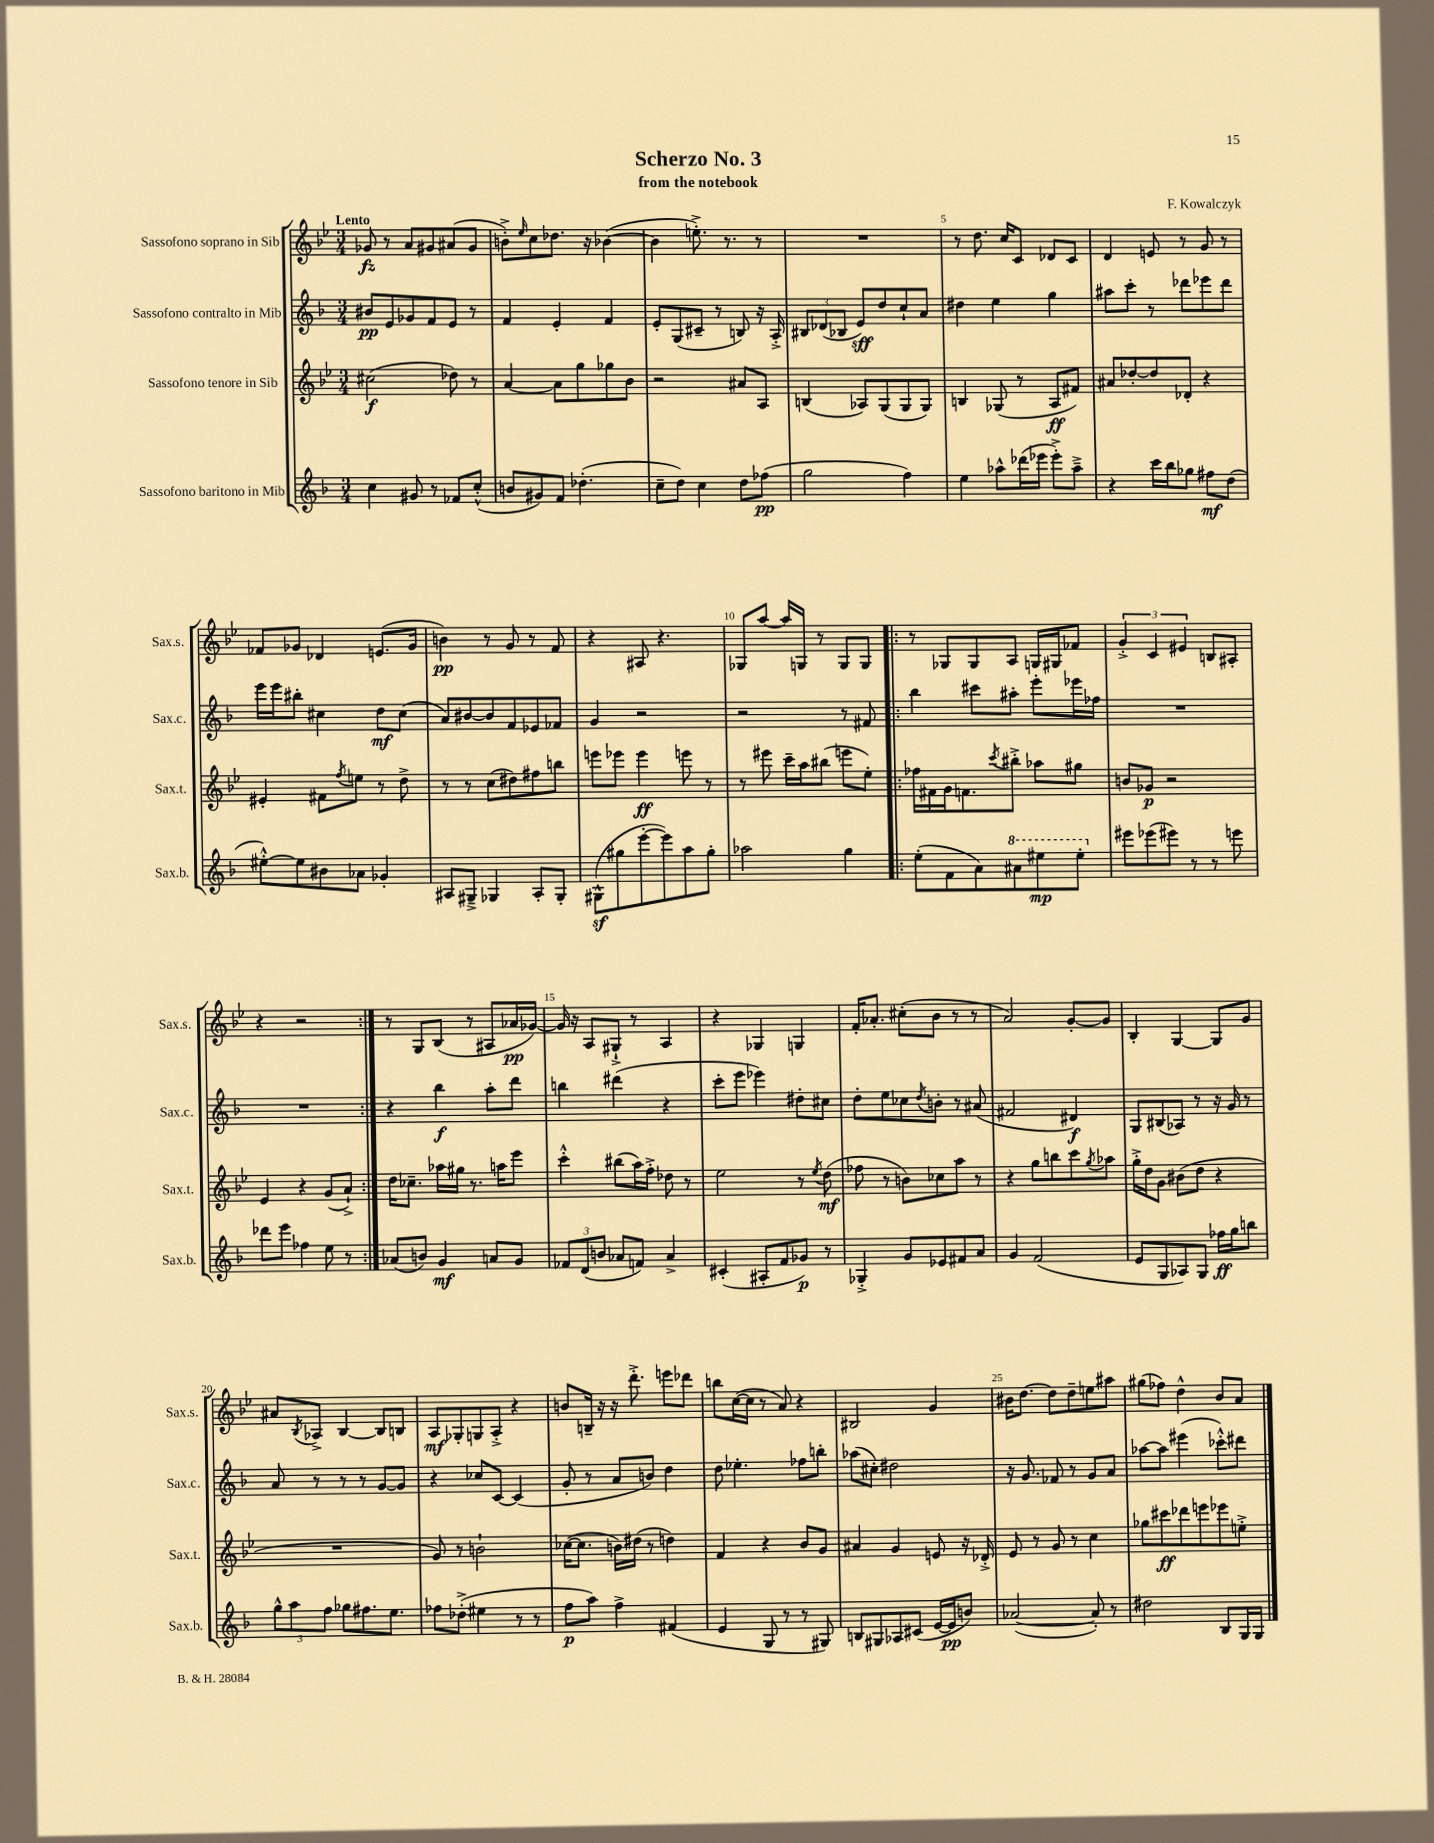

**kern	**dynam	**kern	**dynam	**kern	**dynam	**kern	**dynam
*part4	*part4	*part3	*part3	*part2	*part2	*part1	*part1
*staff4	*staff4	*staff3	*staff3	*staff2	*staff2	*staff1	*staff1
*I"Sassofono baritono in Mib	*	*I"Sassofono tenore in Sib	*	*I"Sassofono contralto in Mib	*	*I"Sassofono soprano in Sib	*
*I'Sax.b.	*	*I'Sax.t.	*	*I'Sax.c.	*	*I'Sax.s.	*
*clefG2	*	*clefG2	*	*clefG2	*	*clefG2	*
*k[b-]	*	*k[b-e-]	*	*k[b-]	*	*k[b-e-]	*
*M3/4	*	*M3/4	*	*M3/4	*	*M3/4	*
=1	=1	=1	=1	=1	=1	=1	=1
!	!	!	!	!	!	!LO:TX:a:B:t=Lento	!
4cc\	.	(2cc#X\	f	8b#X/L	pp	8g-X/	fz
.	.	.	.	8e/	.	8r	.
8g#X/	.	.	.	8g-X/	.	8a/L	.
8r	.	.	.	8f/	.	8g#X/	.
8f-X/L	.	8dd-X\)	.	8e/J	.	(8a#X/	.
(8cc'^^/J	.	8r	.	8r	.	8g#/J	.
=2	=2	=2	=2	=2	=2	=2	=2
8bn/L	.	[4a/	.	4f/	.	8bn'^\L)	.
.	.	.	.	.	.	16qqee-/	.
8g#X/)	.	.	.	.	.	8cc\	.
8f/J	.	8a\L]	.	4e'/	.	8.dd-X\J	.
(4.dd-X'\	.	8gg\	.	.	.	.	.
.	.	.	.	.	.	16r	.
.	.	8gg-X\	.	4f/	.	([4b-X\	.
.	.	8b-\J	.	.	.	.	.
=3	=3	=3	=3	=3	=3	=3	=3
8cc~\L	.	2r	.	8e'/L	.	4b-\]	.
8dd\J)	.	.	.	(8G/	.	.	.
4cc\	.	.	.	8c#X~/J	.	8.een'^\)	.
.	.	.	.	8r	.	.	.
.	.	.	.	.	.	8.r	.
8dd\L	.	8a#X/L	.	8Bn/)	.	.	.
(8ff-X\J	pp	8A/J	.	16r	.	8r	.
.	.	.	.	16A'^/	.	.	.
=4	=4	=4	=4	=4	=4	=4	=4
2gg\	.	(4Bn/	.	12B#X/L	.	2.r	.
.	.	.	.	(12d-X/	.	.	.
.	.	.	.	12B-X/J	.	.	.
.	.	8A-X/L)	.	8e/L)	sff	.	.
.	.	(8G/	.	8dd/	.	.	.
4ff\)	.	8G/	.	8cc`/	.	.	.
.	.	8G/J)	.	8a/J	.	.	.
=5	=5	=5	=5	=5	=5	=5	=5
4ee\	.	4Bn/	.	4dd#X\	.	8r	.
.	.	.	.	.	.	8.dd\	.
8aa-X^^\L	.	(8G-X/	.	4ee\	.	.	.
.	.	.	.	.	.	16cc/KL	.
(16ddd-X\L	.	8r	.	.	.	8c/J	.
16eee-X\JJ	.	.	.	.	.	.	.
8eee-'^\L)	.	8A/L	ff	4gg\	.	8d-X/L	.
8aa-~^\J	.	8f#X/J)	.	.	.	8c/J	.
=6	=6	=6	=6	=6	=6	=6	=6
4r	.	8a#X/L	.	8aa#X\L	.	4d/	.
.	.	[8dd-X'/	.	8ccc'\J	.	.	.
16ccc\LL	.	8dd-/]	.	8r	.	8en/	.
16bb-\J	.	.	.	.	.	.	.
8gg-X\J	.	8d-X'/J	.	8ddd-X\L	.	8r	.
8ff#X\L	mf	4r	.	8eee-X\	.	8g/	.
(8dd\J	.	.	.	8ddd-\J	.	8r	.
!!LO:LB:g=z
=7	=7	=7	=7	=7	=7	=7	=7
[8ee#X'^^\L)	.	4e#X'/	.	16eee\LL	.	8f-X/L	.
.	.	.	.	16eee\J	.	.	.
8ee#\]	.	.	.	8bb#X'\J	.	8g-X/J	.
8b#X\	.	8f#X\L	.	4cc#X\	.	4d-X/	.
.	.	8qff/	.	.	.	.	.
8a-X\J	.	8een\J	.	.	.	.	.
4g-X'/	.	8r	.	8dd\L	mf	(8.en/L	.
.	.	8dd^\	.	(8cc#\J	.	.	.
.	.	.	.	.	.	16g-/Jk	.
=8	=8	=8	=8	=8	=8	=8	=8
8A#X/L	.	8r	.	8a/L)	.	4bn\)	pp
8G#X~^/J	.	8r	.	[8b#X/	.	.	.
4G-X/	.	(8cc\L	.	8b#/]	.	8r	.
.	.	8dd#X\)	.	8f/	.	8g/	.
8A#'/L	.	8ff#X\	.	8e-X/	.	8r	.
8G-'/J	.	8bbn\J	.	8f-X/J	.	8f/	.
=9	=9	=9	=9	=9	=9	=9	=9
(8G#Xz^^\L	.	8eeen\L	.	4g/	.	4r	.
8gg#X\	.	8eee-X\J	.	.	.	.	.
[8eee'\	.	4eee-\	ff	2r	.	8A#X/	.
8eee\])	.	.	.	.	.	4.r	.
8aa\	.	8eeen\	.	.	.	.	.
8gg#'\J	.	8r	.	.	.	.	.
=10	=10	=10	=10	=10	=10	=10	=10
2aa-X\	.	8r	.	2r	.	8G-X/L	.
.	.	8eee#X\	.	.	.	[8aa/J	.
.	.	16ccc~\LL	.	.	.	16aa/LL]	.
.	.	16aa\J	.	.	.	16Gn/JJ	.
.	.	(8bb#X\J	.	.	.	8r	.
4gg\	.	8eeen\L	.	8r	.	8G/L	.
.	.	8ee-'\J)	.	8f#X/	.	8G/J	.
=11!|:	=11!|:	=11!|:	=11!|:	=11!|:	=11!|:	=11!|:	=11!|:
(8ee'\L	.	16ff-X\LL	.	4bb-\	.	8r	.
.	.	16f#X\	.	.	.	.	.
8f\	.	16g\J	.	.	.	8G-X/L	.
.	.	8.fn\	.	.	.	.	.
8a\)	.	.	.	8ccc#X\L	.	8G-/	.
.	.	8qccc/	.	.	.	.	.
*8va	*	*	*	*	*	*	*
8aa#X\	.	8bb#X'^\J	.	8aa#X'\J	.	8A/J	.
8eee#X\	mp	8aa-X\L	.	8eee'\L	.	16Gn/LL	.
.	.	.	.	.	.	16G#X/J	.
8eee#'\J	.	8gg#X\J	.	16eee-X\L	.	8f-X/J	.
.	.	.	.	16ff-X\JJ	.	.	.
=12	=12	=12	=12	=12	=12	=12	=12
*X8va	*	*	*	*	*	*	*
8eee#X\L	.	8bn/L	.	2.r	.	6g'^/	.
(8eee-X\	.	8g-X/J	p	.	.	.	.
.	.	.	.	.	.	6c/	.
8eee#X\J)	.	2r	.	.	.	.	.
.	.	.	.	.	.	6e#X/	.
8r	.	.	.	.	.	.	.
8r	.	.	.	.	.	8Bn/L	.
8eeen\	.	.	.	.	.	8A#X'/J	.
!!LO:LB:g=z
=13	=13	=13	=13	=13	=13	=13	=13
8ddd-X\L	.	4e-/	.	2.r	.	4r	.
8eee\J	.	.	.	.	.	.	.
4ff-X\	.	4r	.	.	.	2r	.
8ee\	.	(8g/L	.	.	.	.	.
8r	.	8a`^/J)	.	.	.	.	.
=14:|!	=14:|!	=14:|!	=14:|!	=14:|!	=14:|!	=14:|!	=14:|!
(8a-X/L	.	16dd\KL	.	4r	.	8r	.
.	.	8.cc-X~\J	.	.	.	.	.
8bn/J)	.	.	.	.	.	8G/L	.
4g/	mf	16aa-X\LL	.	4bb-\	f	(8B-/J	.
.	.	16gg#X\JJ	.	.	.	.	.
.	.	8.r	.	.	.	8r	.
8an/L	.	.	.	8aa'\L	.	8A#X/L	.
.	.	16aan\KL	.	.	.	.	.
8g/J	.	8eee-\J	.	8ddd\J	.	16a-X/L	pp
.	.	.	.	.	.	[16g-X/JJ)	.
=15	=15	=15	=15	=15	=15	=15	=15
12f-X/L	.	4ccc'^^\	.	4bbn\	.	16g-/]	.
.	.	.	.	.	.	16r	.
(12d/	.	.	.	.	.	.	.
.	.	.	.	.	.	8A/L	.
12bn/J	.	.	.	.	.	.	.
8a-X/L	.	(8bb#X\L	.	(4ddd#X\	.	8G#X`^/J	.
8fn/J)	.	16aa\L)	.	.	.	8r	.
.	.	16ff'^\JJ	.	.	.	.	.
4a-^/	.	8dd-X\	.	4r	.	4A/	.
.	.	8r	.	.	.	.	.
=16	=16	=16	=16	=16	=16	=16	=16
(4c#X'/	.	2ee-\	.	8ccc'\L	.	4r	.
.	.	.	.	8eee\J	.	.	.
8A#X'/L	.	.	.	4eee-X\)	.	4G-X/	.
8f/	.	.	.	.	.	.	.
8g-X/J)	p	8r	.	8dd#X'\L	.	4Gn/	.
.	.	8qee-/	.	.	.	.	.
8r	.	(8dd\	mf	8cc#X\J	.	.	.
=17	=17	=17	=17	=17	=17	=17	=17
4G-X'^/	.	8ff-X\	.	8dd'\L	.	16f'/KL	.
.	.	.	.	.	.	8.a-X'/J	.
.	.	8r	.	8ee\	.	.	.
8g/L	.	8bn\L)	.	8cc-X\	.	(8cc#X'\L	.
.	.	.	.	8qdd/	.	.	.
8e-X/	.	8cc-X\	.	8bn'\J	.	8b-\J	.
8f#X/	.	8aa\J	.	8r	.	8r	.
8a/J	.	8r	.	(8a#X/	.	8r	.
=18	=18	=18	=18	=18	=18	=18	=18
4g/	.	4r	.	2f#X/	.	2a/)	.
(2f/	.	8gg\L	.	.	.	.	.
.	.	8bbn\	.	.	.	.	.
.	.	8ccc\	.	4d#X/)	f	[8g'/L	.
.	.	8qgg/	.	.	.	.	.
.	.	8aa-X\J	.	.	.	8g/J]	.
=19	=19	=19	=19	=19	=19	=19	=19
8e/L	.	16gg'^\LL	.	8G/L	.	4B-'/	.
.	.	16dd\J	.	.	.	.	.
8G/	.	8g\J	.	(8B#X/	.	.	.
8A-X/)	.	(8b#X\L	.	8A-X/J)	.	[4G/	.
8G/J	.	8dd\J	.	8r	.	.	.
16ff-X\LL	ff	4r	.	16r	.	8G/L]	.
16gg\J	.	.	.	16g/	.	.	.
8bbn\J	.	.	.	8r	.	8g/J	.
!!LO:LB:g=z
=20	=20	=20	=20	=20	=20	=20	=20
12gg^^\L	.	2.r	.	8a/	.	8a#X/L	.
12aa\	.	.	.	.	.	.	.
.	.	.	.	.	.	8qB-/	.
.	.	.	.	8r	.	8A-X^/J	.
12ff\J	.	.	.	.	.	.	.
8gg-X\L	.	.	.	8r	.	[4B-/	.
8.ff#X\	.	.	.	8r	.	.	.
.	.	.	.	[8g/L	.	8B-/L]	.
8.ee\J	.	.	.	.	.	.	.
.	.	.	.	8g/J]	.	8Bn/J	.
=21	=21	=21	=21	=21	=21	=21	=21
8ff-X\L	.	8g/)	.	4r	.	8A/L	mf
(8dd-X'^\J	.	8r	.	.	.	8G-X'/	.
4ee#X\	.	2bn`\	.	8cc-X/L	.	8Gn/	.
.	.	.	.	[8c/J	.	8A'^/J	.
8r	.	.	.	(4c/]	.	4r	.
8r	.	.	.	.	.	.	.
=22	=22	=22	=22	=22	=22	=22	=22
8ff\L	p	([16cc-X\KL	.	8g'/	.	8bn/L	.
.	.	8.cc-\J]	.	.	.	.	.
8aa\J)	.	.	.	8r	.	16Bn~/Jk	.
.	.	.	.	.	.	16r	.
4ff^\	.	16bn\LL)	.	8a/L	.	16r	.
.	.	(16dd#X\JJ	.	.	.	8.ddd'^\	.
.	.	8r	.	8bn/J)	.	.	.
(4f#X/	.	4ddn\)	.	4dd\	.	8eeen\L	.
.	.	.	.	.	.	8ddd-X\J	.
=23	=23	=23	=23	=23	=23	=23	=23
4e/	.	4f/	.	8dd\	.	8bbn\L	.
.	.	.	.	4.ee-X'\	.	([16cc\L	.
.	.	.	.	.	.	16cc\JJ]	.
8G/	.	4r	.	.	.	8r	.
8r	.	.	.	.	.	8a/)	.
8r	.	8b-/L	.	8ff-X\L	.	4r	.
8G#X/)	.	8g/J	.	8bbn'\J	.	.	.
=24	=24	=24	=24	=24	=24	=24	=24
8Bn/L	.	4a#X/	.	(8aa-X\L	.	2B#X/	.
8G#X/	.	.	.	8cc#X'\J)	.	.	.
8A-X/	.	4g/	.	2dd#X\	.	.	.
(8c#X/J	.	.	.	.	.	.	.
[16e/LL	.	8en/	.	.	.	4g/	.
16e/J]	pp	.	.	.	.	.	.
8bn/J)	.	16r	.	.	.	.	.
.	.	16d-X'^/	.	.	.	.	.
=25	=25	=25	=25	=25	=25	=25	=25
([2a-X/	.	8e-/	.	16r	.	16b#X\KL	.
.	.	.	.	8.g/	.	[8.dd\J	.
.	.	8r	.	.	.	.	.
.	.	8g/	.	8f-X/	.	8dd\L]	.
.	.	8r	.	8r	.	8dd~\	.
8a-'/])	.	4cc\	.	8g/L	.	8een\	.
8r	.	.	.	8a/J	.	8aa#X\J	.
=26	=26	=26	=26	=26	=26	=26	=26
2dd#X\	.	8gg-X\L	.	[8aa-X\L	.	(8gg#X\L	.
.	.	8ccc#X\	ff	8aa-\J]	.	8ff-X\J)	.
.	.	8ddd-X\	.	(4eee#X\	.	4dd^^\	.
.	.	8eeen\	.	.	.	.	.
8B-/L	.	8eee-X\	.	8ccc-X'^^\L)	.	8b-/L	.
16G/L	.	8een'^\J	.	8ddd#X\J	.	8a/J	.
16G/JJ	.	.	.	.	.	.	.
==	==	==	==	==	==	==	==
*-	*-	*-	*-	*-	*-	*-	*-
